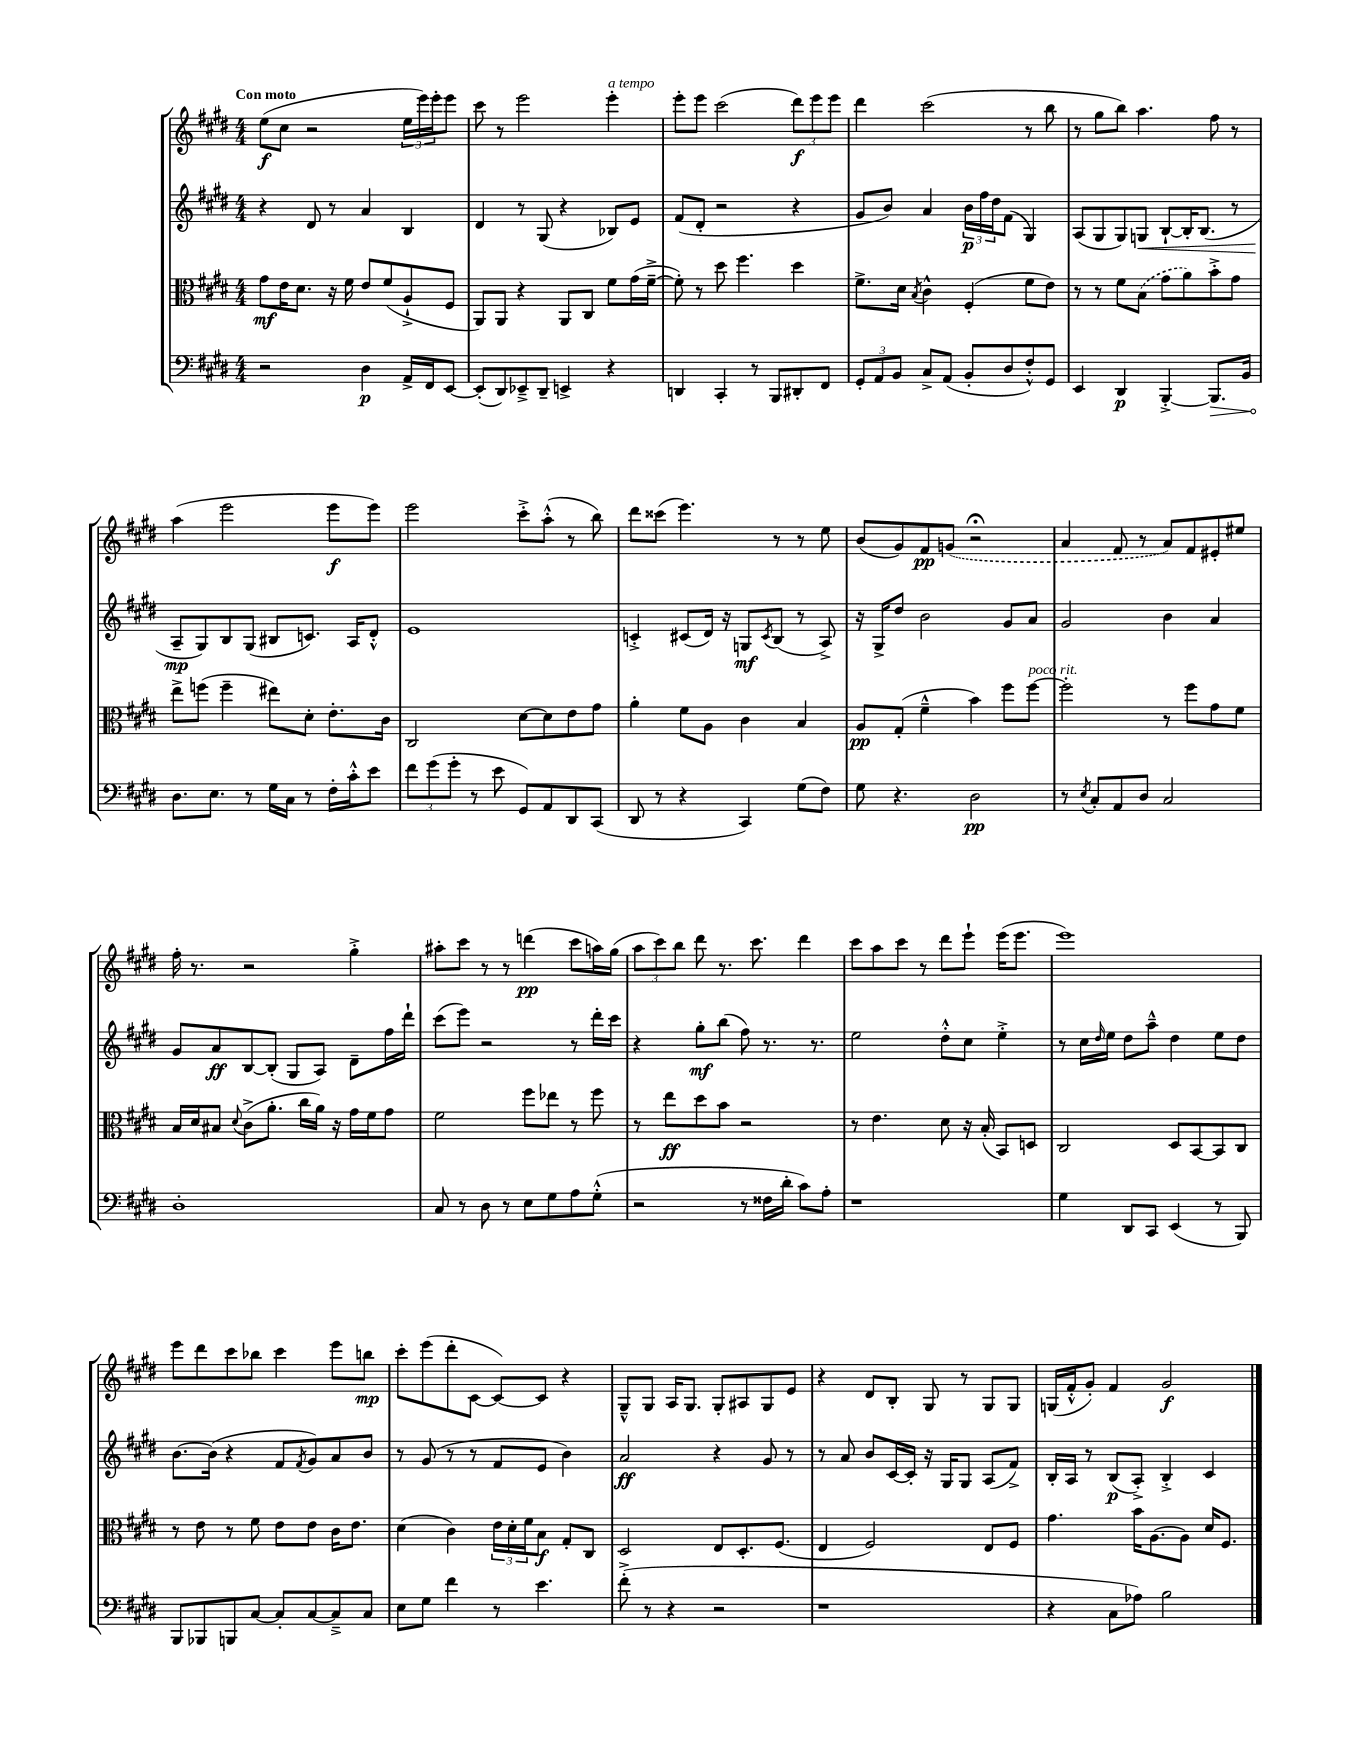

**kern	**dynam	**kern	**dynam	**kern	**dynam	**kern	**dynam
*part4	*part4	*part3	*part3	*part2	*part2	*part1	*part1
*staff4	*staff4	*staff3	*staff3	*staff2	*staff2	*staff1	*staff1
*clefF4	*	*clefC3	*	*clefG2	*	*clefG2	*
*k[f#c#g#d#]	*	*k[f#c#g#d#]	*	*k[f#c#g#d#]	*	*k[f#c#g#d#]	*
*M4/4	*	*M4/4	*	*M4/4	*	*M4/4	*
=1	=1	=1	=1	=1	=1	=1	=1
!	!	!	!	!	!	!LO:TX:a:B:t=Con moto	!
2r	.	8g#\L	mf	4r	.	(8ee\L	f
.	.	16e\K	.	.	.	8cc#\J	.
.	.	8.d#\J	.	.	.	.	.
.	.	.	.	8d#/	.	2r	.
.	.	16r	.	8r	.	.	.
.	.	16f#\	.	.	.	.	.
4D#\	p	8e/L	.	4a/	.	.	.
.	.	(8f#/	.	.	.	.	.
16AA^/LL	.	8A`^/	.	4B/	.	24ee\LL	.
.	.	.	.	.	.	24eee\)	.
16FF#/J	.	.	.	.	.	.	.
.	.	.	.	.	.	24eee'\J	.
[8EE/J	.	8F#/J	.	.	.	8eee\J	.
=2	=2	=2	=2	=2	=2	=2	=2
(8EE'/L]	.	8AA/L)	.	4d#/	.	8ccc#\	.
8DD#/)	.	8AA/J	.	.	.	8r	.
8EE-X~^/	.	4r	.	8r	.	2eee\	.
8DD#~/J	.	.	.	(8G#/	.	.	.
4EEn^/	.	8AA/L	.	4r	.	.	.
.	.	8C#/J	.	.	.	.	.
!	!	!	!	!	!	!LO:TX:a:i:t=a tempo	!
4r	.	8f#\L	.	8B-X/L)	.	4eee'\	.
.	.	(16g#\L	.	8e/J	.	.	.
.	.	[16f#~^\JJ	.	.	.	.	.
=3	=3	=3	=3	=3	=3	=3	=3
4DDn/	.	8f#'\])	.	(8f#/L	.	8eee'\L	.
.	.	8r	.	8d#'/J	.	8eee\J	.
4CC#'/	.	8dd#\	.	2r	.	(2ccc#\	.
.	.	4.ff#\	.	.	.	.	.
8r	.	.	.	.	.	.	.
8BBB/L	.	.	.	.	.	.	.
8DD#X'/	.	4dd#\	.	4r	.	12ddd#\L)	f
.	.	.	.	.	.	12eee\	.
8FF#/J	.	.	.	.	.	.	.
.	.	.	.	.	.	12eee\J	.
=4	=4	=4	=4	=4	=4	=4	=4
12GG#'/L	.	8.f#^\L	.	8g#/L	.	4ddd#\	.
12AA/	.	.	.	.	.	.	.
.	.	.	.	8b/J)	.	.	.
12BB/J	.	.	.	.	.	.	.
.	.	16d#\Jk	.	.	.	.	.
.	.	8qB/	.	.	.	.	.
8C#^/L	.	4c#^^\	.	4a/	.	(2ccc#\	.
(8AA/J	.	.	.	.	.	.	.
8BB'/L	.	(4F#'/	.	24b\LL	p	.	.
.	.	.	.	24ff#\	.	.	.
.	.	.	.	24dd#\J	.	.	.
8D#/	.	.	.	(8f#\J	.	.	.
8F#'^^/)	.	8f#\L	.	4G#/)	.	8r	.
8GG#/J	.	8e\J)	.	.	.	8bb\	.
=5	=5	=5	=5	=5	=5	=5	=5
4EE/	.	8r	.	(8A/L	.	8r	.
.	.	8r	.	8G#/	.	8gg#\L	.
4DD#/	p	8f#\L	.	8G#/)	.	8bb\J)	.
!	!	!	!	!	!LO:HP:b	!	!
.	.	(8B\J	.	8Gn/J	<	4.aa\	.
[4BBB'^/	.	8g#\L	.	[8B`/L	.	.	.
.	.	8a\)	.	16B'/K]	.	.	.
.	.	.	.	(8.B/J	.	.	.
!	!LO:HP:b	!	!	!	!	!	!
8.BBB/L]	>	8b'^\	.	.	.	8ff#\	.
.	.	8g#\J	.	8r	.	8r	.
16BB/Jk	.	.	.	.	.	.	.
!!LO:LB:g=z
=6	=6	=6	=6	=6	=6	=6	=6
8.D#\L	.	8ee^\L	.	8A~/L	mp	(4aa\	.
.	.	(8ffn\J	.	8G#/)	[	.	.
8.E\J	]	.	.	.	.	.	.
.	.	4ff~\	.	8B/	.	2eee\	.
8r	.	.	.	(8G#/J	.	.	.
16G#\LL	.	8ee#X\L)	.	8B#X/L	.	.	.
16C#\JJ	.	.	.	.	.	.	.
8r	.	8d#'\J	.	8.cn/J)	.	.	.
16F#'\LL	.	8.e'\L	.	.	.	8eee\L	f
16c#'^^\J	.	.	.	16A/KL	.	.	.
8e\J	.	.	.	8d#'^^/J	.	8eee\J)	.
.	.	16c#\Jk	.	.	.	.	.
=7	=7	=7	=7	=7	=7	=7	=7
12f#\L	.	2C#/	.	1e	.	2eee\	.
(12g#\	.	.	.	.	.	.	.
12g#'\J	.	.	.	.	.	.	.
8r	.	.	.	.	.	.	.
8e\	.	.	.	.	.	.	.
8GG#/L)	.	[8d#\L	.	.	.	8ccc#'^\L	.
8AA/	.	8d#\]	.	.	.	(8aa'^^\J	.
8DD#/	.	8e\	.	.	.	8r	.
(8CC#/J	.	8g#\J	.	.	.	8bb\)	.
=8	=8	=8	=8	=8	=8	=8	=8
8DD#/	.	4a'\	.	4cn'^/	.	8ddd#\L	.
8r	.	.	.	.	.	(8ccc##X\J	.
4r	.	8f#\L	.	(8c#X/L	.	4.eee\)	.
.	.	8A\J	.	16d#/Jk)	.	.	.
.	.	.	.	16r	.	.	.
4CC#/)	.	4c#\	.	8Gn/L	mf	.	.
.	.	.	.	8qc#/	.	.	.
.	.	.	.	(8B/J	.	8r	.
(8G#\L	.	4B/	.	8r	.	8r	.
8F#\J)	.	.	.	8A^/)	.	8ee\	.
=9	=9	=9	=9	=9	=9	=9	=9
8G#\	.	8A/L	pp	16r	.	(8b/L	.
.	.	.	.	16G#^/KL	.	.	.
4.r	.	(8G#'/J	.	8dd#/J	.	8g#/)	.
.	.	4f#~^^\	.	2b\	.	8f#/	pp
.	.	.	.	.	.	(8gn/J	.
2D#\	pp	4b\)	.	.	.	2r;<	.
.	.	8ff#\L	.	8g#/L	.	.	.
!	!	!LO:TX:a:i:t=poco rit.	!	!	!	!	!
.	.	[8ff#\J	.	8a/J	.	.	.
=10	=10	=10	=10	=10	=10	=10	=10
8r	.	2ff#'\]	.	2g#/	.	4a/	.
8qE/	.	.	.	.	.	.	.
8C#'/L	.	.	.	.	.	.	.
8AA/	.	.	.	.	.	8f#/	.
8D#/J	.	.	.	.	.	8r	.
2C#/	.	8r	.	4b\	.	8a/L)	.
.	.	8ff#\L	.	.	.	8f#/	.
.	.	8g#\	.	4a/	.	8e#X'/	.
.	.	8f#\J	.	.	.	8ee#X/J	.
!!LO:LB:g=z
=11	=11	=11	=11	=11	=11	=11	=11
1D#'	.	16B/LL	.	8g#/L	.	16ff#'\	.
.	.	16d#/J	.	.	.	8.r	.
.	.	8B#X/J	.	8a/	ff	.	.
.	.	8qqd#/	.	.	.	.	.
.	.	(8c#^\L	.	[8B/	.	2r	.
.	.	8.a'\J	.	(8B'/J]	.	.	.
.	.	.	.	8G#/L	.	.	.
.	.	16cc#\LL	.	.	.	.	.
.	.	16a\JJ)	.	8A/J)	.	.	.
.	.	16r	.	.	.	.	.
.	.	16g#\LL	.	8d#~\L	.	4gg#'^\	.
.	.	16f#\J	.	.	.	.	.
.	.	8g#\J	.	16ff#\L	.	.	.
.	.	.	.	16ddd#`\JJ	.	.	.
=12	=12	=12	=12	=12	=12	=12	=12
8C#/	.	2f#\	.	(8ccc#\L	.	8aa#X'\L	.
8r	.	.	.	8eee\J)	.	8ccc#\J	.
8D#\	.	.	.	2r	.	8r	.
8r	.	.	.	.	.	8r	.
8E\L	.	8ff#\L	.	.	.	(4dddn\	pp
8G#\	.	8ee-X\J	.	.	.	.	.
8A\	.	8r	.	8r	.	8ccc#\L	.
(8G#'^^\J	.	8ff#\	.	16ddd#'\LL	.	16aan\L)	.
.	.	.	.	16ccc#\JJ	.	(16gg#\JJ	.
=13	=13	=13	=13	=13	=13	=13	=13
2r	.	8r	.	4r	.	12aa\L	.
.	.	.	.	.	.	12ccc#\)	.
.	.	8ee\L	ff	.	.	.	.
.	.	.	.	.	.	12bb\J	.
.	.	8dd#\	.	8gg#'\L	mf	8ddd#\	.
.	.	8b\J	.	(8bb\J	.	8.r	.
8r	.	2r	.	8ff#\)	.	.	.
.	.	.	.	.	.	8.ccc#\	.
16F##X\LL	.	.	.	8.r	.	.	.
16d#'\JJ	.	.	.	.	.	.	.
8c#\L)	.	.	.	.	.	4ddd#\	.
.	.	.	.	8.r	.	.	.
8A'\J	.	.	.	.	.	.	.
=14	=14	=14	=14	=14	=14	=14	=14
1r	.	8r	.	2ee\	.	8ccc#\L	.
.	.	4.e\	.	.	.	8aa\	.
.	.	.	.	.	.	8ccc#\J	.
.	.	.	.	.	.	8r	.
.	.	8d#\	.	8dd#'^^\L	.	8ddd#\L	.
.	.	16r	.	8cc#\J	.	8eee`\J	.
.	.	(16B'/	.	.	.	.	.
.	.	8BB/L)	.	4ee'^\	.	(16eee\KL	.
.	.	.	.	.	.	8.eee\J	.
.	.	8Dn/J	.	.	.	.	.
=15	=15	=15	=15	=15	=15	=15	=15
4G#\	.	2C#/	.	8r	.	1eee)	.
.	.	.	.	16cc#\LL	.	.	.
.	.	.	.	16qqdd#/	.	.	.
.	.	.	.	16ee\JJ	.	.	.
8DD#/L	.	.	.	8dd#\L	.	.	.
8CC#/J	.	.	.	8aa~^^\J	.	.	.
(4EE/	.	8D#/L	.	4dd#\	.	.	.
.	.	[8BB/	.	.	.	.	.
8r	.	8BB/]	.	8ee\L	.	.	.
8BBB/)	.	8C#/J	.	8dd#\J	.	.	.
!!LO:LB:g=z
=16	=16	=16	=16	=16	=16	=16	=16
8BBB/L	.	8r	.	[8.b\L	.	8eee\L	.
8BBB-X/	.	8e\	.	.	.	8ddd#\	.
.	.	.	.	(16b\Jk]	.	.	.
8BBBn/	.	8r	.	4r	.	8ccc#\	.
[8C#/J	.	8f#\	.	.	.	8bb-X\J	.
8C#'/L]	.	8e\L	.	8f#/L	.	4ccc#\	.
.	.	.	.	8qf#/	.	.	.
[8C#/	.	8e\J	.	8g#/)	.	.	.
8C#~^/]	.	16c#\KL	.	8a/	.	8eee\L	.
.	.	8.e\J	.	.	.	.	.
8C#/J	.	.	.	8b/J	.	8bbn\J	mp
=17	=17	=17	=17	=17	=17	=17	=17
8E\L	.	(4d#\	.	8r	.	8ccc#'\L	.
8G#\J	.	.	.	(8g#/	.	(8eee\	.
4f#\	.	4c#\)	.	8r	.	8ddd#'\	.
.	.	.	.	8r	.	[8c#\J	.
8r	.	24e\LL	.	8f#/L	.	8c#/L_)	.
.	.	24d#'\	.	.	.	.	.
.	.	24f#\J	.	.	.	.	.
4.e\	.	8B\J	f	8e/J	.	8c#/J]	.
.	.	8G#'/L	.	4b\)	.	4r	.
.	.	8C#/J	.	.	.	.	.
=18	=18	=18	=18	=18	=18	=18	=18
(8f#'^\	.	2D#/	.	2a/	ff	8G#~^^/L	.
8r	.	.	.	.	.	8G#/J	.
4r	.	.	.	.	.	16A/KL	.
.	.	.	.	.	.	8.G#/J	.
2r	.	8E/L	.	4r	.	8G#'/L	.
.	.	8.D#'/	.	.	.	8A#X/	.
.	.	.	.	8g#/	.	8G#/	.
.	.	(8.F#/J	.	.	.	.	.
.	.	.	.	8r	.	8e/J	.
=19	=19	=19	=19	=19	=19	=19	=19
1r	.	4E/	.	8r	.	4r	.
.	.	.	.	8a/	.	.	.
.	.	2F#/)	.	8b/L	.	8d#/L	.
.	.	.	.	[16c#/L	.	8B'/J	.
.	.	.	.	16c#'/JJ]	.	.	.
.	.	.	.	16r	.	8G#/	.
.	.	.	.	16G#/KL	.	.	.
.	.	.	.	8G#/J	.	8r	.
.	.	8E/L	.	(8A/L	.	8G#/L	.
.	.	8F#/J	.	8f#^/J)	.	8G#/J	.
=20	=20	=20	=20	=20	=20	=20	=20
4r	.	4.g#\	.	16B'/LL	.	(16Gn/LL	.
.	.	.	.	16A/JJ	.	16f#'^^/J	.
.	.	.	.	8r	.	8g#'/J)	.
8C#\L	.	.	.	(8B/L	p	4f#/	.
8A-X\J)	.	16b\KL	.	8A'^/J)	.	.	.
.	.	(8.A\	.	.	.	.	.
2B\	.	.	.	4B'^/	.	2g#/	f
.	.	8A\J)	.	.	.	.	.
.	.	16d#/KL	.	4c#/	.	.	.
.	.	8.F#/J	.	.	.	.	.
==	==	==	==	==	==	==	==
*-	*-	*-	*-	*-	*-	*-	*-
